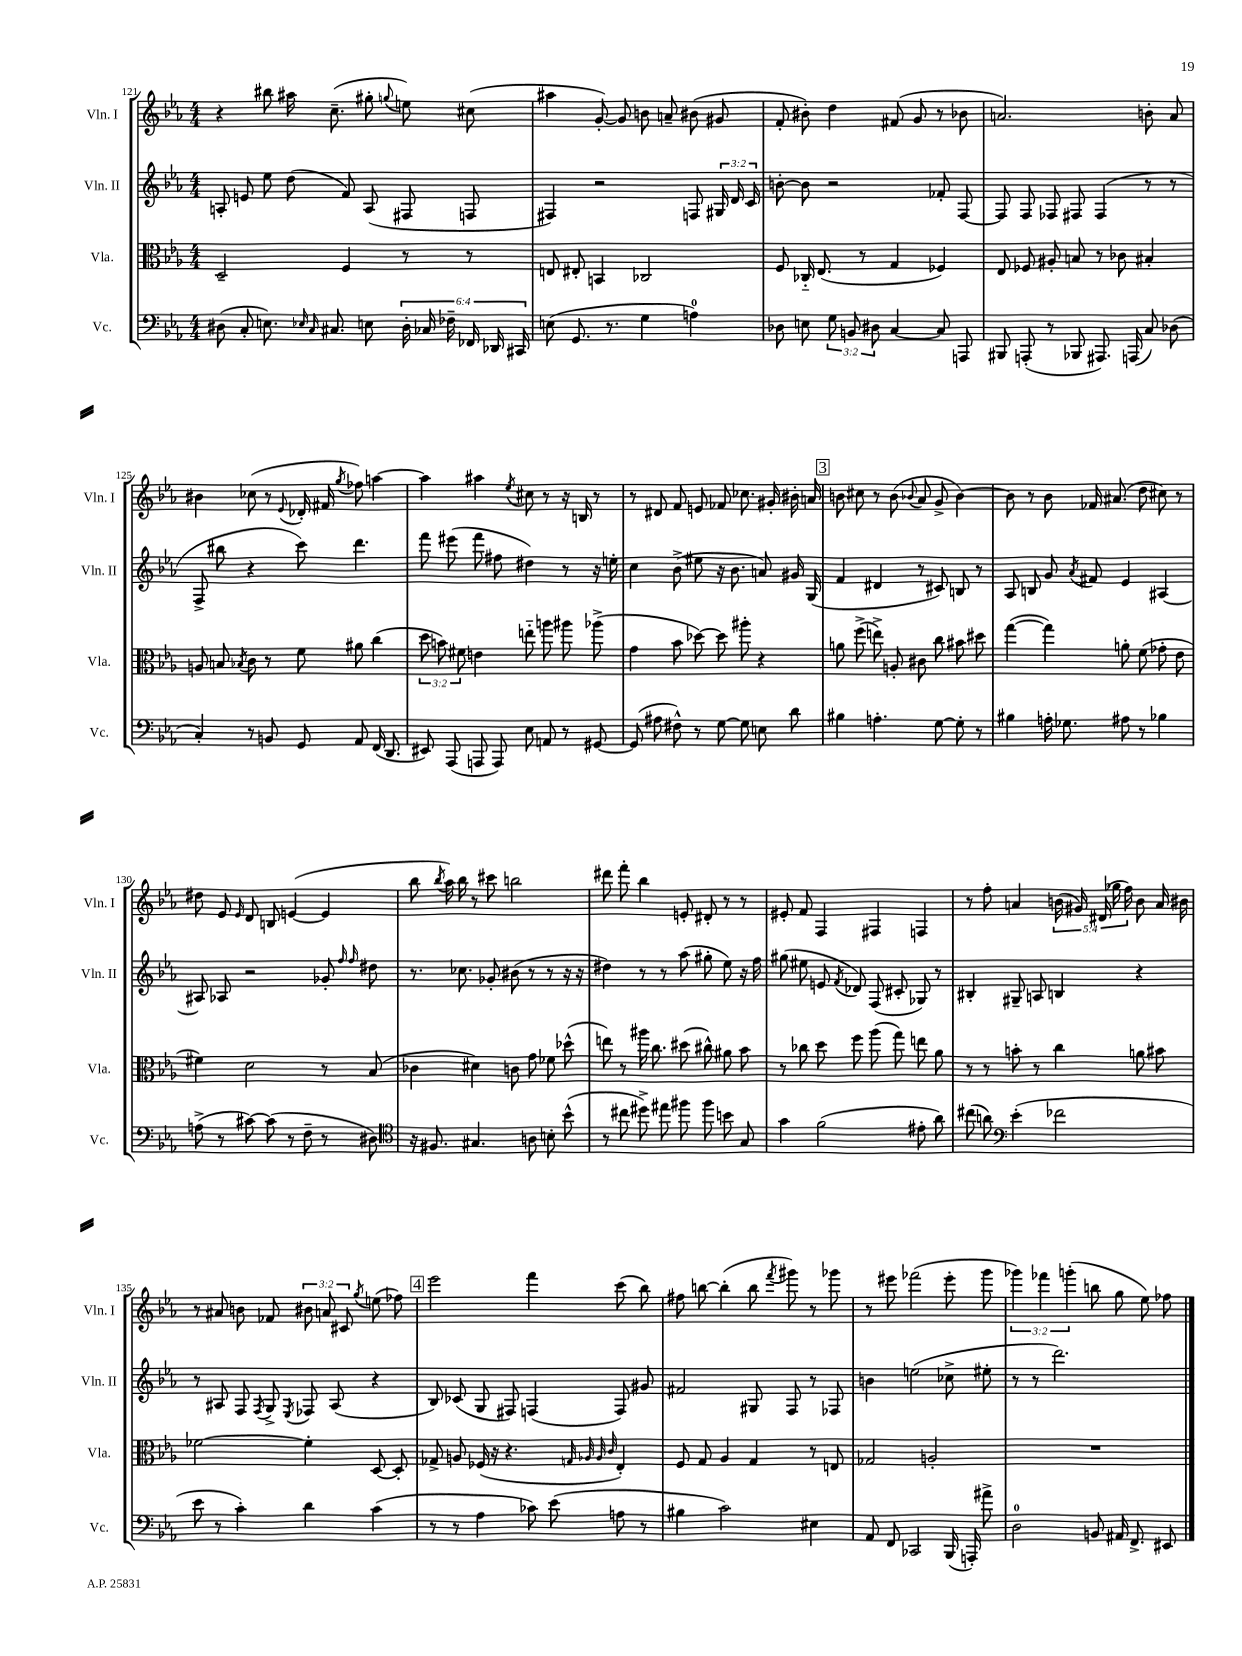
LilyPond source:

<<
\new StaffGroup <<
\new Staff = "s0" \with { instrumentName = "Vln. I" shortInstrumentName = "Vln. I" } {
    \clef treble \key ees \major \numericTimeSignature \time 4/4 \override Staff.TupletNumber.text = #tuplet-number::calc-fraction-text
    \autoBeamOff r4 bis''8 ais''16 c''8.--( gis''8-. \appoggiatura { g''8 } e''8) cis''8( |
    ais''4 g'8~-.) g'8 b'8 a'8-- bis'8( gis'8 |
    f'8-. bis'8-.) d''4 fis'8( g'8 r8 bes'8 |
    a'2.) b'8-. a'8 |
    bis'4 ces''8( r8 \appoggiatura { ees'8 } des'16-. fis'16 \acciaccatura { g''8 } fes''8) a''4~ |
    a''4 ais''4 \acciaccatura { ees''8 } cis''8 r8 r16 b16 r8 |
    r8 dis'8 f'8 e'8 fes'8 ces''8. gis'16-. bis'16-. a'16 |
    \mark \markup { \box "3" } b'8 cis''8 r8 b'8( \appoggiatura { bes'8 } aes'8 g'8-> bes'4~) |
    bes'8 r8 bes'8 fes'16 ais'8.( d''8 cis''8) r8 |
    dis''8 ees'8 \grace { ees'16 } d'8 b8 e'4~( e'4 |
    bes''8 \acciaccatura { bes''8 } aes''16) bes''16 r8 cis'''8 b''2 |
    dis'''8 f'''8-. bes''4 e'8-. dis'8-. r8 r8 |
    eis'8-. f'8 f4 fis4 f4 |
    r8 f''8-. a'4 \tuplet 5/4 { b'16( gis'16) dis'16( ges''16 f''16) } b'8 a'16 bis'16 |
    r8 ais'8 b'8 fes'8 \tuplet 3/2 { bis'8 a'8 cis'8 } \acciaccatura { g''8 } e''8( fes''8) |
    \mark \markup { \box "4" } ees'''2 f'''4 c'''8( bes''8) |
    fis''8 b''8~ b''4-.( b''8 \acciaccatura { f'''8 } gis'''8) r8 ges'''8 |
    r8 eis'''8 fes'''2( eis'''8-. g'''8 |
    \tuplet 3/2 { ges'''4) fes'''4 g'''4-.( } b''8 g''8 ees''8) fes''8 \bar "|." |
}
\new Staff = "s1" \with { instrumentName = "Vln. II" shortInstrumentName = "Vln. II" } {
    \clef treble \key ees \major \numericTimeSignature \time 4/4 \override Staff.TupletNumber.text = #tuplet-number::calc-fraction-text
    \autoBeamOff a8-. e'8 ees''8 d''8( f'8) a8( fis8 f8 |
    fis4) r2 f8 \tuplet 3/2 { gis16 d'16 c'16 } |
    b'8~-. b'8 r2 fes'8-. f8~ |
    f8 f8 fes8 fis8 fis4( r8 r8 |
    f8-> bis''8 r4 c'''8) d'''4. |
    f'''8 eis'''8( f'''8 fis''8 dis''4) r8 r16 e''16-. |
    c''4 bes'8->( eis''8 r16 bes'8. a'8) gis'16 g16( |
    \mark \markup { \box "3" } f'4 dis'4 r8 cis'8) b8 r8 |
    aes8 b8 g'8 \acciaccatura { aes'8 } fis'8 ees'4 ais4~ |
    ais8 aes8 r2 ges'8-. \grace { f''16 f''16 } dis''8 |
    r8. ces''8. ges'8-. bis'8( r8 r8 r16 r16 |
    dis''4) r8 r8 aes''8( gis''8-. ees''8) r16 f''16 |
    gis''8( eis''8 e'8 \acciaccatura { f'8 } des'8) f8( cis'8-. ges8) r8 |
    bis4-. gis8-- a8 b4 r4 |
    r8 ais8 f8 \acciaccatura { f8 } g8-> \acciaccatura { ees8 } fes8 ais8( r4 |
    \mark \markup { \box "4" } bes8) ces'8( g8 fis8) f4( f8) gis'8 |
    fis'2 gis8 f8 r8 fes8 |
    b'4 e''2( ces''8-> eis''8-. |
    r8 r8 d'''2.) \bar "|." |
}
\new Staff = "s2" \with { instrumentName = "Vla." shortInstrumentName = "Vla." } {
    \clef alto \key ees \major \numericTimeSignature \time 4/4 \override Staff.TupletNumber.text = #tuplet-number::calc-fraction-text
    \autoBeamOff d2-- f4 r8 r8 |
    e8 eis8-. b,4 ces2 |
    f8 ces16-_ ees8.( r8 g4 fes4) |
    ees8 fes8 ais8-. b8 r8 ces'8 bis4-. |
    a8 b8 \acciaccatura { bes8 } c'8 r8 f'8 ais'8 c''4( |
    \tuplet 3/2 { d''8 b'8) fis'8 } e'4 e''8-_ a''8 ais''8 aes''8->( |
    g'4 bes'8 des''8~) des''8 ais''8-. r4 |
    \mark \markup { \box "3" } a'8 f''8->( e''8->) a8-. cis'8 c''8 bis'8 dis''8 |
    g''4~( g''4) a'8-. f'8( ges'8-. ees'8 |
    fis'4) d'2 r8 bes8( |
    ces'4 dis'4) c'8 g'8 fes'8 des''8-^( |
    e''8) r8 ais''16 c''8. dis''8( cis''8-^) ais'8 bes'8 |
    r8 ces''8 d''8 f''8 aes''8( g''8) e''8 aes'8 |
    r8 r8 b'8-. r8 c''4 a'8 bis'8 |
    fes'2~ fes'4-. d8~ d8-. |
    \mark \markup { \box "4" } ges8-> a8 fes16( r16 r4. \grace { g32 aes32 aes32 c'32 } ees4-.) |
    f8 g8 aes4 g4 r8 e8 |
    ges2 a2-. |
    R1 \bar "|." |
}
\new Staff = "s3" \with { instrumentName = "Vc." shortInstrumentName = "Vc." } {
    \clef bass \key ees \major \numericTimeSignature \time 4/4 \override Staff.TupletNumber.text = #tuplet-number::calc-fraction-text
    \autoBeamOff dis8( c8-. e8.) \grace { ees16 c16 } cis8. e8 \tuplet 6/4 { dis16-. ces16 fes16-- fes,16 des,16 cis,16 } |
    e8( g,8. r8. g4 a4-0) |
    des8 e8 \tuplet 3/2 { g8 b,8 dis8 } c4~ c8 a,,8 |
    bis,,8 a,,8-.( r8 bes,,8 ais,,8.) a,,16( c8) des8( |
    c4-.) r8 b,8 g,8 aes,8 f,16( d,8. |
    eis,8) aes,,8( a,,8 a,,8) ees8 a,8 r8 gis,8~ |
    gis,8( ais8 fis8-^) r8 g8~ g8 e8 d'8 |
    \mark \markup { \box "3" } bis4 a4.-. g8~ g8-. r8 |
    bis4 a16-. ges8. ais8 r8 bes4 |
    a8->( r8 cis'8~) cis'8( r8 f8-- r8 dis8) |
    \clef tenor r16 fis8. gis4. a8 b8-. bes'8-^( |
    r8 cis''8 dis''8->) eis''8 fis''8 fis''8 b'8 g8 |
    g'4 f'2( eis'8-. aes'8) |
    cis''8( a'8) \clef bass ees'4-.( fes'2 |
    ees'8 r8 c'4-.) d'4 c'4( |
    \mark \markup { \box "4" } r8 r8 aes4 ces'8) ees'8( a8 r8 |
    bis4 c'2) eis4 |
    aes,8 f,8 ces,2 bes,,16( a,,16-.) ais'8-> |
    d2-0 b,8 ais,16 f,8.-> eis,8 \bar "|." |
}
>>
>>
\layout { \context { \Score currentBarNumber = #121 } }
